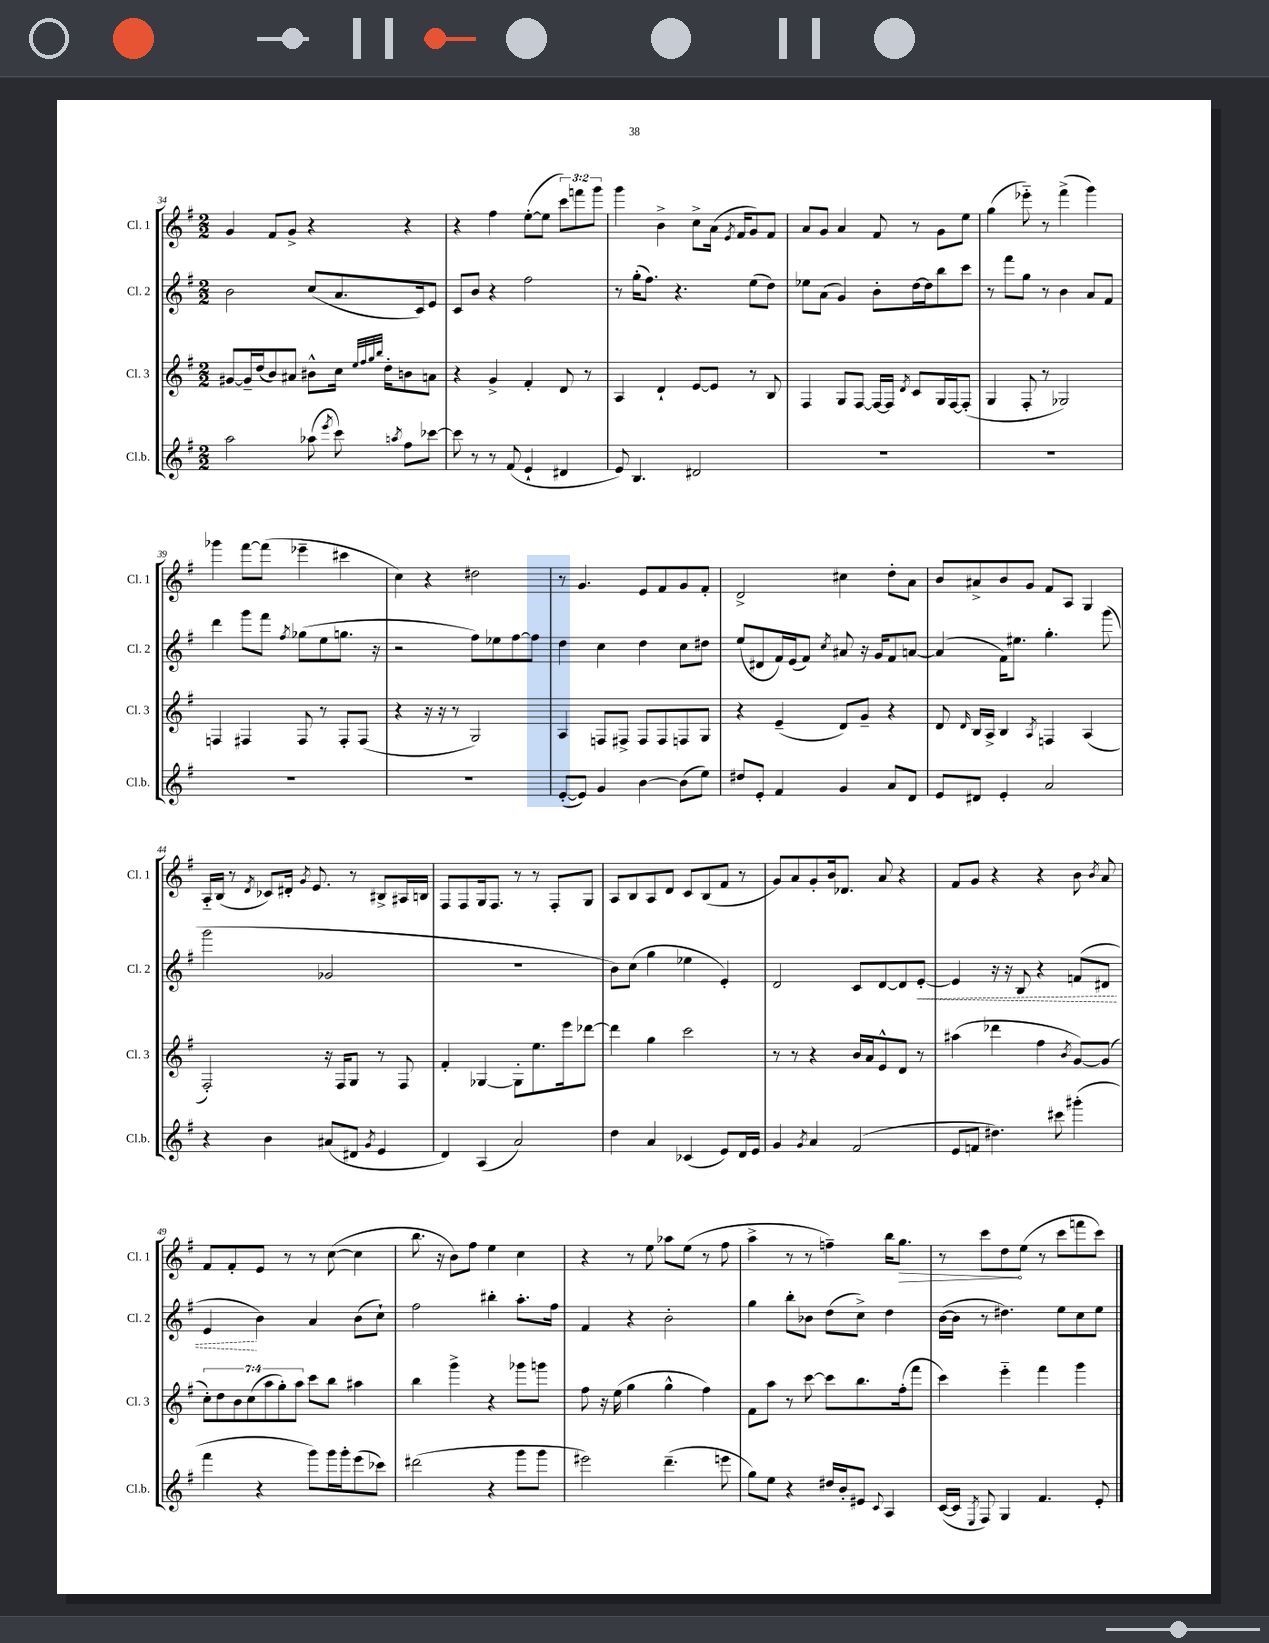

**kern	**kern	**kern	**dynam	**kern	**dynam
*part4	*part3	*part2	*part2	*part1	*part1
*staff4	*staff3	*staff2	*staff2	*staff1	*staff1
*I"Cl.b.	*I"Cl. 3	*I"Cl. 2	*	*I"Cl. 1	*
*I'Cl.b.	*I'Cl. 3	*I'Cl. 2	*	*I'Cl. 1	*
*clefG2	*clefG2	*clefG2	*	*clefG2	*
*k[f#]	*k[f#]	*k[f#]	*	*k[f#]	*
*M2/2	*M2/2	*M2/2	*	*M2/2	*
=34	=34	=34	=34	=34	=34
2aa\	[8g#X/L	2b\	.	4g/	.
.	16g#~/L]	.	.	.	.
.	(16dd/J	.	.	.	.
.	8b/)	.	.	8f#/L	.
.	8a#X/J	.	.	8g^/J	.
(8aa-X\	8b#X^^\L	(8cc/L	.	4r	.
8qeee/	.	.	.	.	.
8ccc\)	16cc\Jk	8.a/	.	.	.
.	32qqee/LLL	.	.	.	.
.	32qqff#/	.	.	.	.
.	32qqgg/	.	.	.	.
.	32qqbb/JJJ	.	.	.	.
.	16dd'\KL	.	.	.	.
8qaan/	.	.	.	.	.
8ff#\L	8bn\	.	.	4r	.
.	.	16c/k)	.	.	.
[8ccc-X\J	8an\J	8e/J	.	.	.
=35	=35	=35	=35	=35	=35
8ccc-\]	4r	8c/L	.	4r	.
8r	.	8b/J	.	.	.
8r	4g^/	4r	.	4ff#\	.
(8f#/	.	.	.	.	.
4e`/	4f#'/	2ff#\	.	([8ee'\L	.
.	.	.	.	8ee\J]	.
4d#X/	8d/	.	.	12ccc\L)	.
.	.	.	.	12fffn\	.
.	8r	.	.	.	.
.	.	.	.	12ggg\J	.
=36	=36	=36	=36	=36	=36
8e/)	4A/	8r	.	4ggg\	.
4.B/	.	(16gg'\KL	.	.	.
.	.	8.ff#\J)	.	.	.
.	4d`/	.	.	4b^\	.
.	.	4.r	.	.	.
2d#X/	[8e/L	.	.	8cc^\L	.
.	8e/J]	.	.	(16a\Jk	.
.	.	.	.	8qe/	.
.	.	.	.	16f#/KL	.
.	8r	(8ee\L	.	8g/)	.
.	8B/	8dd\J)	.	8f#/J	.
=37	=37	=37	=37	=37	=37
1r	4F#/	8ee-X\L	.	8a/L	.
.	.	(8a\J	.	8g/J	.
.	8G/L	4g/)	.	4a/	.
.	[8F#/J	.	.	.	.
.	16F#/LL_	8b'\L	.	8f#/	.
.	16F#/JJ]	.	.	.	.
.	8qd/	.	.	.	.
.	8c/L	[16dd\L	.	8r	.
.	.	16dd\J]	.	.	.
.	16G/L	8bb\	.	8g\L	.
.	[16F#/J	.	.	.	.
.	(8F#'/J]	8ccc\J	.	8ee\J	.
=38	=38	=38	=38	=38	=38
1r	4G/	8r	.	(4gg\	.
.	.	8fff#\L	.	.	.
.	8F#'/	8gg\J	.	8eee-X\)	.
.	8r	8r	.	8r	.
.	2G-X/)	4b\	.	(4fff#^\	.
.	.	8a/L	.	4ggg\)	.
.	.	8f#/J	.	.	.
!!LO:LB:g=z
=39	=39	=39	=39	=39	=39
1r	4Fn/	4ddd\	.	4ggg-X\	.
.	4F#X/	8ggg\L	.	[8fff#\L	.
.	.	8fff#\J	.	(8fff#\J]	.
.	.	8qff#/	.	.	.
.	8F#/	(8gg-X\L	.	4eee-X~\	.
.	8r	8ee\	.	.	.
.	8F#'/L	8.ggn\J	.	4ccc#X\	.
.	(8F#/J	.	.	.	.
.	.	16r	.	.	.
=40	=40	=40	=40	=40	=40
1r	4r	2r	.	4cc\)	.
.	16r	.	.	4r	.
.	16r	.	.	.	.
.	8r	.	.	.	.
.	2G/)	8ff#\L)	.	2dd#X\	.
.	.	8ee-X\	.	.	.
.	.	[8ff#\	.	.	.
.	.	8ff#\J]	.	.	.
=41	=41	=41	=41	=41	=41
([8e'/L	4A/	4dd\	.	8r	.
8e/J])	.	.	.	4.g/	.
4g/	8Fn/L	4cc\	.	.	.
.	8F#X^/J	.	.	.	.
[4b\	8F#/L	4dd\	.	8e/L	.
.	8F#/	.	.	8f#/	.
(8b\L]	8Fn/	8cc\L	.	8g/	.
8ee\J)	8G/J	8dd#X\J	.	8f#'/J	.
=42	=42	=42	=42	=42	=42
8dd#X/L	4r	(8ee/L	.	2d^/	.
8e'/J	.	8d#X/	.	.	.
4f#/	(4e~/	16f#/L)	.	.	.
.	.	(16e/J	.	.	.
.	.	8f#/J)	.	.	.
.	.	8qcc/	.	.	.
4g/	8d/L)	8a#X/	.	4cc#X\	.
.	8g~/J	16r	.	.	.
.	.	16g/KL	.	.	.
8a/L	4r	8f#/	.	8dd'\L	.
8d/J	.	[8an/J	.	8a\J	.
=43	=43	=43	=43	=43	=43
8e/L	8d/	(4a/]	.	8b/L	.
.	16qqd/	.	.	.	.
8d#X/J	16B/LL	.	.	8a#X^/	.
.	16A^/JJ	.	.	.	.
4e'/	4B/	16f#\KL)	.	8b/	.
.	.	8.ee#X\J	.	.	.
.	.	.	.	8g/J	.
.	8qA/	.	.	.	.
2a/	4Fn/	4.gg'\	.	8f#/L	.
.	.	.	.	8A/J	.
.	(4A/	.	.	4G/	.
.	.	(8ggg\	.	.	.
!!LO:LB:g=z
=44	=44	=44	=44	=44	=44
4r	2F#'/)	2ggg\	.	16A/LL	.
.	.	.	.	(16B/JJ	.
.	.	.	.	8r	.
.	.	.	.	8qd/	.
4b\	.	.	.	8c-X/L)	.
.	.	.	.	16d#X'/Jk	.
.	.	.	.	8qg/	.
.	.	.	.	8.e/	.
(8a#X/L	16r	2g-X/	.	.	.
.	16F#/KL	.	.	.	.
8d#X/J	8G/J	.	.	8r	.
8qg/	.	.	.	.	.
4e/	8r	.	.	8B#X^/L	.
.	8F#/	.	.	16A#X/L	.
.	.	.	.	16Bn/JJ	.
=45	=45	=45	=45	=45	=45
4d/)	4f#'/	1r	.	8F#/L	.
.	.	.	.	8F#/	.
(4A/	[4G-X/	.	.	16G/k	.
.	.	.	.	8.F#/J	.
2a/)	8G-'\L]	.	.	8r	.
.	8.ee\	.	.	8r	.
.	.	.	.	8F#'/L	.
.	16eee\k	.	.	.	.
.	[8ddd-X\J	.	.	8G/J	.
=46	=46	=46	=46	=46	=46
4dd\	4ddd-\]	8b\L)	.	8A/L	.
.	.	(8cc\J	.	8B/	.
4a/	4gg\	4gg\	.	8A/	.
.	.	.	.	8d/J	.
(4c-X/	2ccc\	4ee-X\	.	8c/L	.
.	.	.	.	(8B/	.
8e/L)	.	4e'/)	.	8f#/J	.
16d/L	.	.	.	8r	.
16e/JJ	.	.	.	.	.
=47	=47	=47	=47	=47	=47
4g/	8r	2d/	.	8g/L)	.
.	8r	.	.	8a/	.
8qg/	.	.	.	.	.
4a/	4r	.	.	8g'/	.
.	.	.	.	16b/k	.
.	.	.	.	8.d-X/J	.
(2f#/	16b/LL	8c/L	.	.	.
.	16a/J	.	.	.	.
.	8e^^/	[8d/	.	8a/	.
.	8d/J	8d/]	.	4r	.
!	!	!	!LO:HP:b	!	!
.	8r	[8e'/J	<	.	.
=48	=48	=48	=48	=48	=48
8e/L	(4aa#X\	4e/]	.	8f#/L	.
8fn/J	.	.	.	8g/J	.
4.dd#X\)	4ddd-X\	16r	.	4r	.
.	.	16r	.	.	.
.	.	8B/	.	.	.
.	4ff#\	4r	.	4r	.
8ccc#X\	.	.	.	.	.
.	8qb/	.	.	.	.
(4ggg#X'\	[8g/L)	(8fn/L	.	8b\	.
.	.	.	.	8qb/	.
.	(8g/J]	8d#X/J	.	8a/	.
!!LO:LB:g=z
=49	=49	=49	=49	=49	=49
4fff#\	14cc'\L)	4e/	.	8f#/L	.
.	14dd\	.	.	.	.
.	.	.	.	8f#'/	.
.	14b\	.	.	.	.
.	(14cc\	.	.	.	.
4r	.	4b\)	[	8e/J	.
.	14aa\	.	.	.	.
.	14gg'\)	.	.	.	.
.	.	.	.	8r	.
.	14aa\J	.	.	.	.
8ggg\L)	8ccc\L	4a/	.	8r	.
16ggg\L	8bb\J	.	.	([8cc\	.
16ggg'\J	.	.	.	.	.
(8eee\	4aa#X\	(8b\L	.	4cc\]	.
8ccc-X\J)	.	8cc`\J)	.	.	.
=50	=50	=50	=50	=50	=50
(2ddd#X\	4bb\	2ff#\	.	8.bb\	.
.	.	.	.	16r	.
.	4ggg^\	.	.	8b\L)	.
.	.	.	.	8ff#\J	.
4r	4r	4bb#X'\	.	4ee\	.
8ggg\L	8ggg-X\L	8.aa'\L	.	4cc\	.
8ggg\J	8gggn\J	.	.	.	.
.	.	16ff#\Jk	.	.	.
=51	=51	=51	=51	=51	=51
2eee#X\)	8ff#\	4f#/	.	4r	.
.	16r	.	.	.	.
.	(16ee\	.	.	.	.
.	4gg\	4r	.	8r	.
.	.	.	.	8ee\	.
(4.ddd~\	4gg^^\	2b'\	.	8aa-X\L	.
.	.	.	.	(8ee\J	.
.	4ff#\)	.	.	8r	.
8eeen\	.	.	.	8ff#\	.
=52	=52	=52	=52	=52	=52
8gg\L)	8f#\L	4gg\	.	4aa^\	.
8ee\J	8aa\J	.	.	.	.
4r	8r	8bb'\L	.	8r	.
.	[8ccc\	8b-X\J	.	8r	.
16dd#X/LL	8ccc\L]	(8dd\L	.	4ffn~\)	.
16b'/J	.	.	.	.	.
8e#X/J	8.bb\	8cc^\J)	.	.	.
8qqc/	.	.	.	.	.
4A/	.	4dd\	.	16bb\KL	.
!	!	!	!	!	!LO:HP:b
.	(16ff#'\k	.	.	8.gg\J	>
.	8fff#\J	.	.	.	.
=53	=53	=53	=53	=53	=53
([16c/LL	4ccc\)	([16b\LL	.	8r	.
16c/JJ]	.	16b\JJ]	.	.	.
8qE/	.	.	.	.	.
8F#/)	.	8r	.	8ccc\L	.
4G/	4eee\	4.dd#X\)	.	8dd\	.
.	.	.	.	(8ee\J	]
4.f#/	4fff#\	.	.	8r	.
.	.	8ee\L	.	8ccc\L	.
.	4ggg\	8cc\	.	8fffn\	.
8e'/	.	8ee\J	.	8ccc\J)	.
==	==	==	==	==	==
*-	*-	*-	*-	*-	*-
